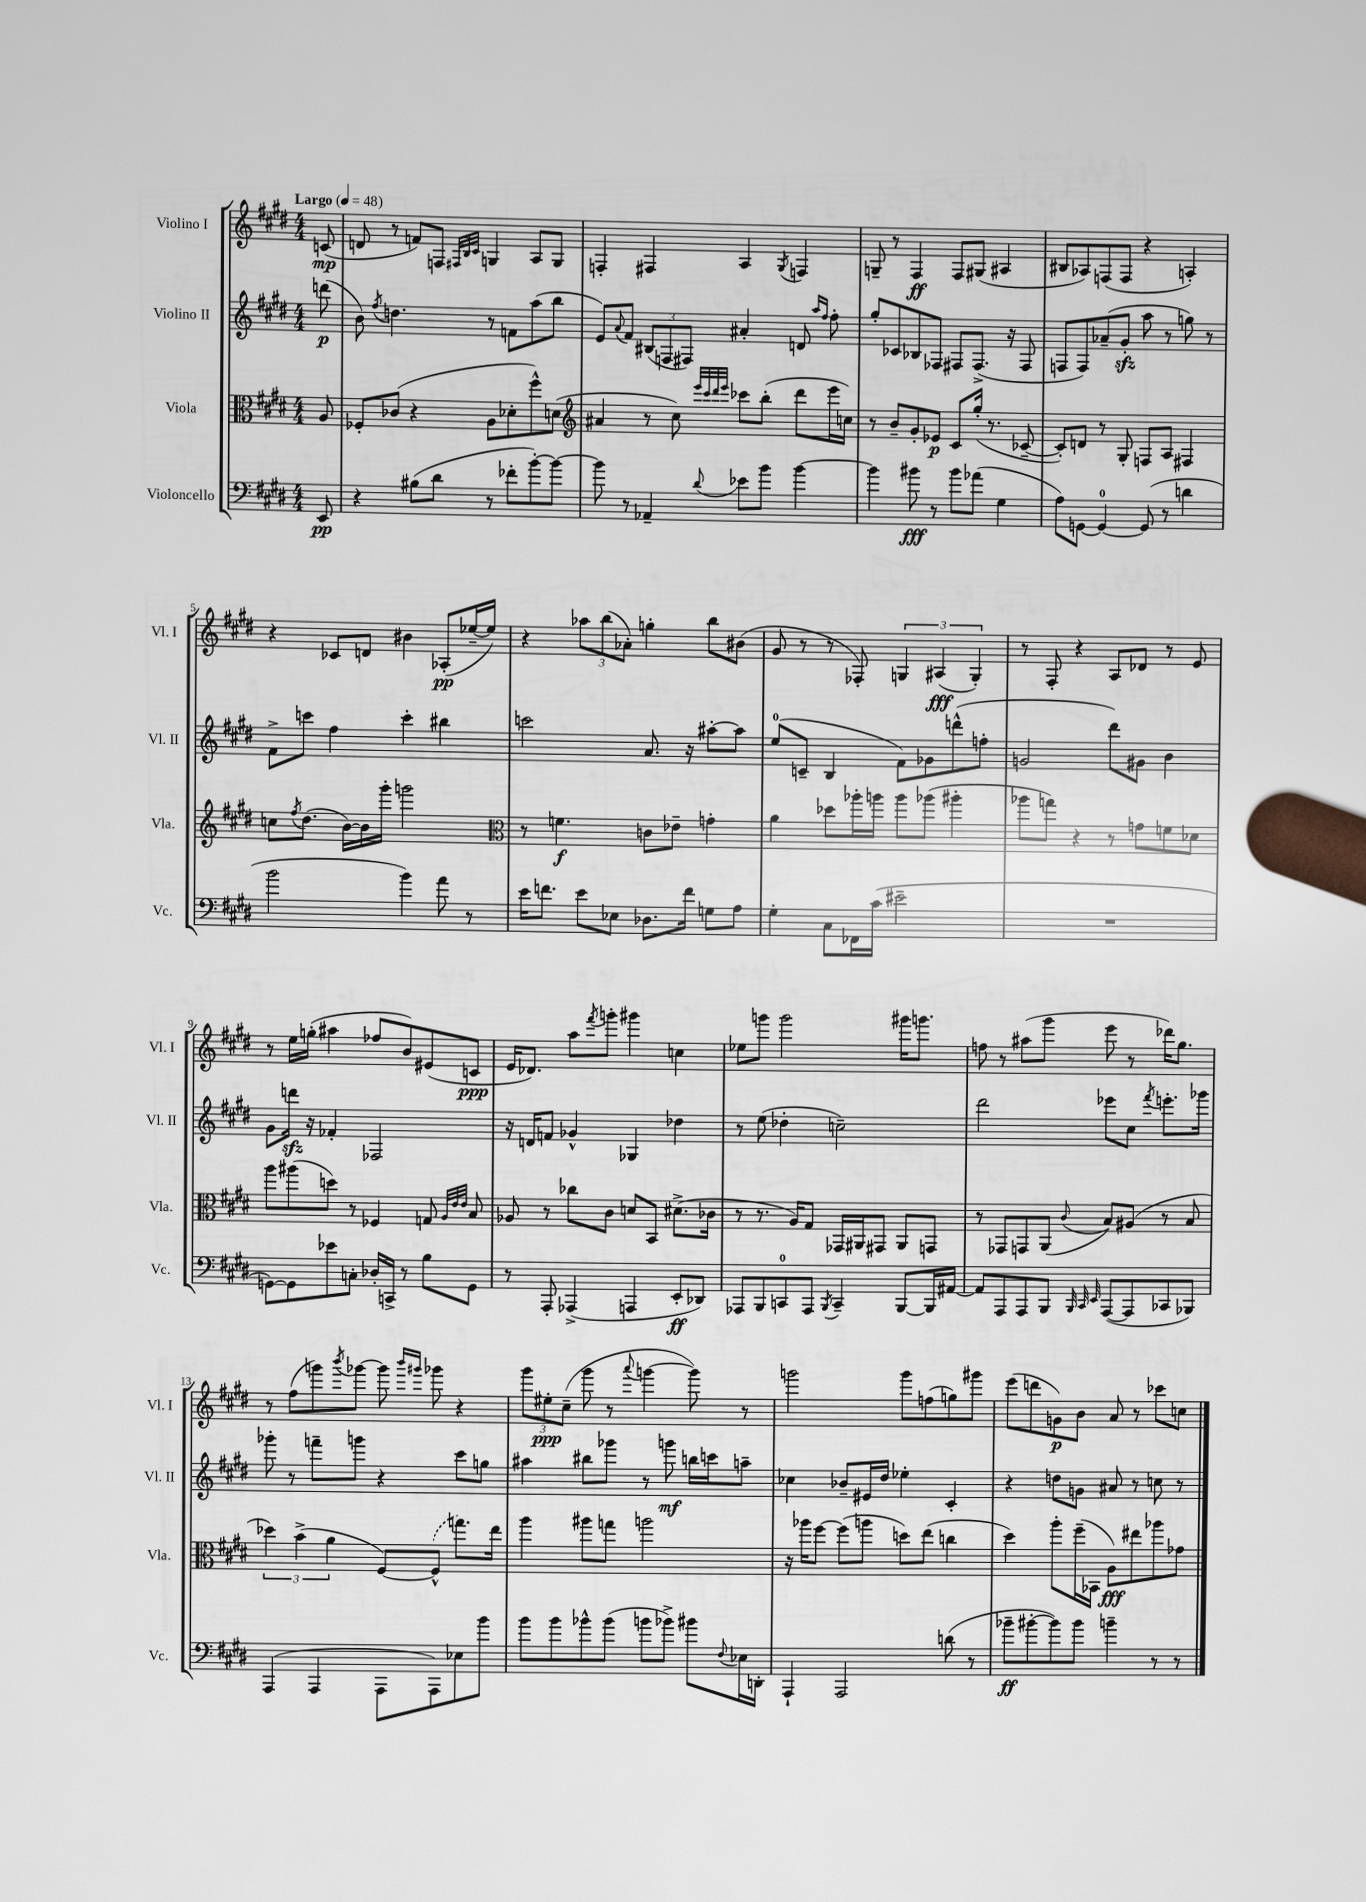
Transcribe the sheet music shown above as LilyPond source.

<<
\new StaffGroup <<
\new Staff = "s0" \with { instrumentName = "Violino I" shortInstrumentName = "Vl. I" } {
    \clef treble \key e \major \numericTimeSignature \time 4/4 \partial 8 \tempo "Largo" 4 = 48
    c'8\mp( |
    d'8 r8 f'8) f8 \grace { fis32 b32 cis'32 } g4 a8 g8 |
    f4-. fis4 a4 \acciaccatura { gis8 } f4 |
    g8-- r8 fis4\ff fis8 gis8( ais4 |
    bis8 aes8) f8( f8 r4 a4-.) |
    r4 ces'8 d'8 bis'4 aes8-.\pp( ees''16~-- ees''16) |
    r4 \tuplet 3/2 { aes''8 b''8( aes'8-.) } g''4-. b''8 bis'8( |
    gis'8 r8 r8 fes8-.) \tuplet 3/2 { g4 ais4\fff( g4-.) } |
    r8 fis8-. r4 a8 des'8 r8 e'8 |
    r8 e''16 g''16-.( ais''4 fes''8 b'8) eis'8( c'8\ppp |
    e'16 des'8.) a''8 \acciaccatura { fis'''8 } g'''8-. gis'''4 c''4 |
    ees''8 g'''8 g'''2 gis'''16 g'''8. |
    f''8 r8 ais''8( gis'''8 e'''8 r8 des'''16) gis''8. |
    r8 fis''8( g'''8) \acciaccatura { b'''8 } ges'''8~ ges'''8 \grace { b'''16 gis'''16 } ges'''8 r4 |
    \tuplet 3/2 { gis'''8 eis''8-.\ppp cis''8--( } gis'''8 r8 \appoggiatura { a'''8 } g'''4~ g'''8) r8 |
    g'''2 g'''8 f''8( g''8) gis'''8 |
    e'''8( d'''8 g'8\p) b'8 a'8 r8 ces'''8 c''8 \bar "|." |
}
\new Staff = "s1" \with { instrumentName = "Violino II" shortInstrumentName = "Vl. II" } {
    \clef treble \key e \major \numericTimeSignature \time 4/4 \partial 8
    d'''8\p( |
    b'8) \acciaccatura { fis''8 } d''4. r8 f'8 a''8( b''8 |
    e'8) \appoggiatura { a'8 } fis'8 \tuplet 3/2 { bis8( f8 fis8) } ais'4-. d'8 \grace { a''16 fis''16 } fis''8-. |
    gis''8-. ces'8 bes8 fes8 fis8 fis8.->( r16 fis8 |
    f8 f8) aes'8--( gis'8-.\sfz a''8 r8 g''8) r8 |
    fis'8-> c'''8 fis''4 c'''4-. bis''4 |
    c'''2 a'8. r16 ais''8~-. ais''8 |
    e''8-0( c'8-- b4 fis'8) ges'8 d'''8-^( f''8-. |
    g'2 dis'''8) gis'8 b'4 |
    gis'8 d'''16\sfz r16 fes'4-. fes2 |
    r16 d'16 f'8 ges'4-^ ges4 des''4 |
    r8 e''8( des''4-. c''2--) |
    dis'''2 ees'''8 cis''8 \acciaccatura { fis'''8 } e'''8.-. ges'''16 |
    ges'''8-. r8 f'''8-- g'''8 r4 cis'''8 g''8 |
    ais''4 bis''8 ges'''8 r8 g'''8\mf b''16 c'''16 a''8-- |
    ces''4 bes'8-- eis'16 dis''16 ees''4-. cis'4-. |
    r4 d''8 g'8 ais'8 r8 c''8 r8 \bar "|." |
}
\new Staff = "s2" \with { instrumentName = "Viola" shortInstrumentName = "Vla." } {
    \clef alto \key e \major \numericTimeSignature \time 4/4 \partial 8
    a8 |
    fes8-. ces'8( r4 a8 des'8-. fis''8-^) d'8( |
    \clef treble ais'4 r8 cis''8) \grace { e'''32 cis'''32 dis'''32 e'''32 } ces'''8 b''8-.( dis'''8 e'''16 c''16) |
    r8 b'8-- gis'8-. ees'8\p cis'8 gis''16-.( r8. ces'8~-- |
    ces'8-.) d'8 r8 gis8-. f8 a8 fis4 |
    c''8 \acciaccatura { fis''8 } dis''8.( b'16~) b'16 gis'''16-. g'''2 |
    \clef alto r8 f'4.\f c'8 ees'8-- g'4-. |
    a'4 des''8 aes''16-. a''16 a''8 aes''8( ais''4-. |
    aes''8 g''8) r4 r8 g'8 f'8 des'8 |
    a''8 ais''8( d''8) r8 fes4 g8 \grace { a32 e'32 e'32 } b8 |
    aes8 r8 ces''8 cis'8 d'8 b,8 dis'8.->( ces'16 |
    r8 r8. a16) gis8 ges,16 ais,16 gis,8 ais,8 g,8 |
    r8 ges,8 g,8 a,8( \appoggiatura { cis'8 } b8) ais8( r8 b8 |
    \tuplet 3/2 { des''4) b'4->( a'4 } fis8~) \once \slurDashed fis8-^( g''8.) e''16 |
    a''4 ais''8 g''8 a''2 |
    r16 aes''16 fis''8~ fis''8( a''8 d''8) e''8( c''4 |
    dis''4) a''8-. fis''16--( bes,16 a8\fff) eis''8 aes''8 ges'8 \bar "|." |
}
\new Staff = "s3" \with { instrumentName = "Violoncello" shortInstrumentName = "Vc." } {
    \clef bass \key e \major \numericTimeSignature \time 4/4 \partial 8
    e,8\pp |
    r4 bis8( dis'8 r8 fes'8-. b'8~-.) b'8~ |
    b'8 r8 aes,4-- \appoggiatura { dis'8 } ees'8 b'8 b'4~ |
    b'4 bis'8\fff r8 bis'8 aes'8( gis4 |
    a8) g,8~ g,4-0~ g,8( r8 d'4 |
    b'2 b'4) a'8 r8 |
    e'16 f'8. e'8 ees8 des8. f'16 g8 a8 |
    gis4-. cis8 fes,16 cis'16( eis'2-- |
    R1 |
    g,8~) g,8 ees'8 c8-. des16-. c,16-> r8 b8 g,8 |
    r8 a,,8-. aes,,4->( a,,4 e,8-.\ff des,8) |
    aes,,8 b,,8 c,8-0 aes,,8 \acciaccatura { b,,8 } c,4-- b,,8~ b,,16 ais,16~ |
    ais,8 a,,8 a,,8 b,,8 \grace { b,,32 cis,32 e,32 } a,,8~( a,,8 ces,8 bes,,8) |
    a,,4( a,,4 a,,8 a,,8) ees8 b'8 |
    b'8 b'8 bes'8-^ bes'8( b'8 bes'8->) bis'8 \appoggiatura { fis8 } ees16 d,16-. |
    a,,4-! a,,2 d'8( r8 |
    bes'8--\ff bis'8~-. bis'8) bis'8 b'4-- r8 r8 \bar "|." |
}
>>
>>
